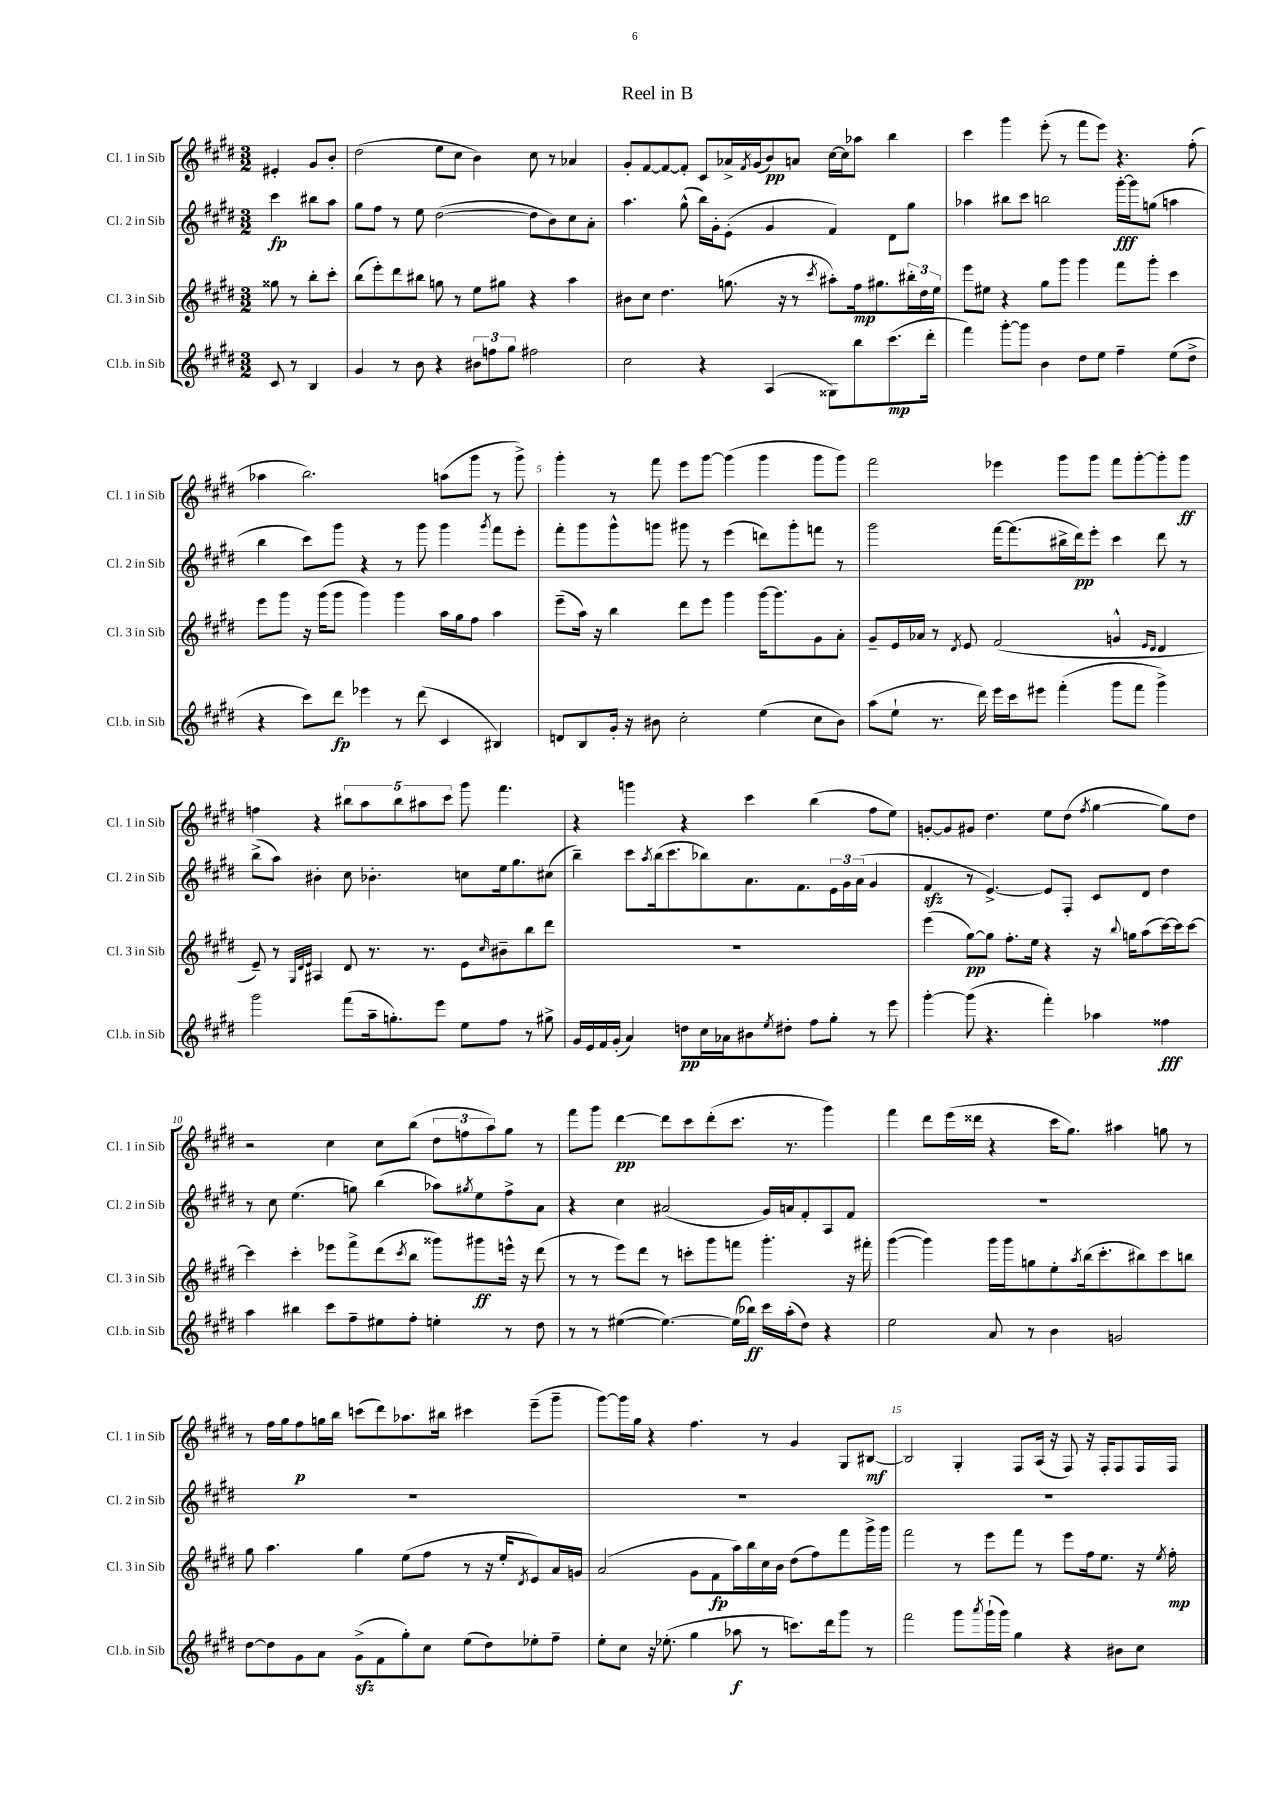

**kern	**kern	**kern	**kern
*staff4	*staff3	*staff2	*staff1
*clefG2	*clefG2	*clefG2	*clefG2
*k[f#c#g#d#]	*k[f#c#g#d#]	*k[f#c#g#d#]	*k[f#c#g#d#]
*M3/2	*M3/2	*M3/2	*M3/2
8c#/	8gg##\	4ccc#\	4e#'/
8r	8r	.	.
4B/	8bb'\L	8bb#\L	8g#/L
.	8ccc#'\J	8aa\J	8b'/J
=	=	=	=
4g#/	(8bb\L	8gg#\L	(2dd#\
.	8eee'\)	8ff#\J	.
8r	8ddd#\	8r	.
8b\	8bb#\J	8ee\	.
4r	8gg\	([2dd#\	8ee\L
.	8r	.	8cc#\J
12b#\L	8ee\L	.	4b\)
12ff\	.	.	.
.	8gg#\J	.	.
12gg#\J	.	.	.
2ff#\	4r	8dd#\]L	8cc#\
.	.	8b\)	8r
.	4aa\	8cc#\	4a-/
.	.	8a'\J	.
=	=	=	=
2cc#\	8b#\L	4.aa\	8g#'/L
.	8cc#\J	.	[8f#/
.	4.dd#\	.	8f#/_
.	.	(8gg#^^\	8f#'/]J
4r	.	16bb\LL)	8c#/L
.	.	16g#'\J	.
.	(8.gg\	(8e'\J	16a-^/L
.	.	.	8qf#/
.	.	.	(16g#/J
(4A/	.	4g#/	8b/)
.	16r	.	.
.	8r	.	8a/J
.	8qccc#/	.	.
8G##\L)	8aa#'\L)	4f#/)	[16cc#\LL
.	.	.	16cc#\]J
8bb\	16ff#\k	.	8aa-\J
.	8.gg#\	.	.
(8.ccc#\	.	8d#\L	4bb\
.	24bb#'\L	8gg#\J	.
.	24dd#\	.	.
16ddd#'\Jk	.	.	.
.	24ee\JJ	.	.
=	=	=	=
4fff#\)	8eee\L	4aa-\	4ccc#\
.	8ee#\J	.	.
[8ggg#'\L	4r	8bb#\L	4ggg#\
8ggg#\]J	.	8ccc#\J	.
4b\	8gg#\L	2bb\	(8eee'\
.	8ggg#\J	.	8r
8dd#\L	4ggg#\	.	8fff#\L
8ee\J	.	.	8eee\J)
4ff#~\	8fff#\L	[16ggg#'\LL	4.r
.	.	16ggg#\]J	.
.	8ggg#'\J	(8gg\J	.
(8ee\L	4ccc#\	4aa\	.
8dd#^\J	.	.	(8ff#'\
=	=	=	=
4r	8eee\L	4bb\	4aa-\
.	8ggg#\J	.	.
8ccc#\L)	16r	8ccc#\L)	2.bb\)
.	(16ggg#\LK	.	.
8ddd#\J	8ggg#\J	8ggg#\J	.
4eee-\	4ggg#\)	4r	.
8r	4ggg#\	8r	.
(8ddd#\	.	8ggg#\	.
4c#/	16aa\LL	4ggg#\	(8aa\L
.	16gg#\J	.	.
.	8ff#\J	.	8ggg#\J
.	.	8qggg#/	.
4B#/)	4aa\	8fff#\L	8r
.	.	8eee'\J	8ggg#^\)
=	=	=	=
8d/L	(8eee~\L	8fff#'\L	4ggg#'\
8B/	16aa\Jk)	8ggg#\	.
.	16r	.	.
16g#'/Jk	4bb\	8ggg#^^\	8r
16r	.	.	.
8b#\	.	8ggg\J	8fff#\
2cc#'\	8ddd#\L	8ggg#\	8eee\L
.	8eee\J	8r	[8ggg#\J
.	4ggg#\	(4eee\	(4ggg#\]
(4ee\	[16ggg#\LK	8ddd\L)	4ggg#\
.	8.ggg#\]	.	.
.	.	8ggg#'\	.
8cc#\L	8g#\	8fff\J	8ggg#\L
8b#\J)	8a'\J	8r	8ggg#\J)
=	=	=	=
(8aa\L	8g#~/L	2ggg#\	2fff#\
8ee`\J	16e/L	.	.
.	16a-/JJ	.	.
8.r	8r	.	.
.	8qd#/	.	.
.	8e/	.	.
16ddd#\)	.	.	.
16eee\LL	(2f#/	[16fff#\LK	4eee-\
16ccc#\J	.	(8.fff#\]	.
8eee#\J	.	.	.
(4fff#'\	.	16bb#^\L	8ggg#\L
.	.	16ddd#\J)	.
.	.	8eee'\J	8ggg#\J
8ggg#\L	4g^^/	4ccc#\	8fff#\L
8fff#\J	.	.	[8ggg#'\
.	16qqe/LL	.	.
.	16qqd#/JJ	.	.
4ggg#^\)	4d#/	8ddd#\	8ggg#'\]
.	.	8r	8ggg#\J
=	=	=	=
2ggg#\	8e~/)	(8bb^\L	4ff\
.	8r	8aa\J)	.
.	32qqG#/LLL	.	.
.	32qqd#/	.	.
.	32qqe/JJJ	.	.
.	4A#/	4b#'\	4r
(8fff#\L	8d#/	8cc#\	10bb#\L
.	.	.	10aa\
16aa~\k	8.r	4.b-'\	.
8.gg'\)	.	.	.
.	.	.	10bb#\
.	.	.	10aa#\
.	8.r	.	.
8eee\J	.	.	.
.	.	.	10ccc#\J
8ee\L	8e\L	8cc\L	8ggg#\
.	16qqcc#/	.	.
8ff#\J	8b#~\	16ee\k	4.fff#\
.	.	8.gg#\	.
8r	8bb\	.	.
8gg#^\	8ddd#\J	(8cc#\J	.
=	=	=	=
16g#/LL	1.r	4bb~\)	4r
16e/	.	.	.
16f#/	.	.	.
(16g#'/JJ	.	.	.
4a/)	.	8ccc#\L	4ggg\
.	.	8qaa/	.
.	.	(16bb\k	.
.	.	8.ccc#\	.
8dd\L	.	.	4r
16cc#\L	.	8bb-\)	.
16a-\J	.	.	.
8b#\	.	8.a\	4ccc#\
8qee/	.	.	.
8dd#'\J	.	.	.
.	.	8.f#\	.
8ff#\L	.	.	(4bb\
8gg#'\J	.	24e\L	.
.	.	24g#\	.
.	.	(24a\JJ	.
8r	.	4g#/	8ff#\L
8eee\	.	.	8ee\J)
=	=	=	=
[4ggg#'\	(4eee\	4f#/	[8g'/L
.	.	.	8g/]
(8ggg#\]	[8gg#\L)	8r	8g#/J
4.r	8gg#\]J	[4.e^/)	4.dd#\
.	8.ff#'\L	.	.
.	16ee\Jk	.	.
4fff#'\)	4r	8e/]L	8ee\L
.	.	8F#'/J	(8dd#\J
.	.	.	8qff#/
4aa-\	16r	8c#/L	[4gg#\
.	8qqbb/	.	.
.	16gg\LK	.	.
.	(8aa\	8d#/J	.
4ff##\	[16ccc#\L)	4dd#\	8gg#\]L)
.	16ccc#\]J	.	.
.	[8ccc#\J	.	8dd#\J
=	=	=	=
4aa\	4ccc#\]	8r	2r
.	.	8cc#\	.
4bb#\	4ccc#'\	(4.ee\	.
8ccc#\L	8eee-\L	.	4cc#\
8ff#~\	8fff#^\	8gg\)	.
8ee#\	(8ddd#\	(4bb\	8cc#\L
.	8qccc#/	.	.
8ff#'\J	8bb\J	.	(8bb\J
4ee'\	8ggg##\L)	8aa-\L)	12dd#\L
.	.	.	12ff\
.	.	8qgg#/	.
.	8ggg#\	8ee\	.
.	.	.	12aa\)
8r	16eee^^\Jk	8ff#^\	8gg#\J
.	16r	.	.
8dd#\	(8ddd#\	8a\J	8r
=	=	=	=
8r	8r	4r	8fff#\L
8r	8r	.	8ggg#\J
([4ee#\	8eee\L)	4cc#\	[4ddd#\
.	8ddd#\J	.	.
4.ee#\_)	8r	(2a#/	8ddd#\]L
.	8ccc'\L	.	8ccc#\
.	8ggg#\	.	(8ddd#'\
(16ee#\]LL	8fff\J	.	8.ccc#\J
16bb-\JJ)	.	.	.
16ccc#\LL	4.ggg#'\	16g#/LL)	.
(16aa'\J	.	16a/J	8.r
8dd#\J)	.	8f#'/	.
4r	.	8A/	4ggg#\)
.	16r	8f#/J	.
.	16fff#'\	.	.
=	=	=	=
2ee\	([4ggg#\	1.r	4fff#\
.	4ggg#\])	.	8ddd#\L
.	.	.	(16eee\L
.	.	.	16ddd##\JJ
8a/	16ggg#\LL	.	4r
.	16ggg#\J	.	.
8r	8gg\	.	.
4b\	8ee'\	.	16ccc#\LK
.	.	.	8.gg#\J)
.	8qaa/	.	.
.	(16bb\k	.	.
.	8.ccc#'\	.	.
2g/	.	.	4aa#\
.	8bb#\)	.	.
.	8ccc#\	.	8gg\
.	8bb\J	.	8r
=	=	=	=
[8dd#\L	8gg#\	1.r	8r
8dd#\]	4.aa\	.	16ff#\LL
.	.	.	16gg#\J
8g#\	.	.	8ff#\
8a\J	.	.	16gg\L
.	.	.	16bb\JJ
(8g#^\L	4gg#\	.	(8ccc\L
8f#\	.	.	8ddd#\)
8gg#'\)	(8ee\L	.	8.aa-\
8cc#\J	8ff#\J	.	.
.	.	.	16bb#\Jk
(8ee\L	8r	.	4ccc#\
8dd#\)	16r	.	.
.	16ee'/LK	.	.
.	8qd#/	.	.
8ee-'\	8e/)	.	(8eee~\L
8ff#~\J	16a/L	.	8ggg#~\J
.	16g/JJ	.	.
=	=	=	=
8ee'\L	(2a/	1.r	[8ggg#\L)
8cc#\J	.	.	16ggg#\]L
.	.	.	16gg#\JJ
16r	.	.	4r
(8.ee-'\	.	.	.
4gg#\	8g#\L	.	4.ff#\
.	8f#\	.	.
8aa-\	16aa\L)	.	.
.	16bb\	.	.
8r	16cc#\	.	8r
.	16b\JJ	.	.
8.ccc\L)	(8dd#\L	.	4g#/
.	8ff#\)	.	.
16ddd#\k	.	.	.
8ggg#\J	8fff#\	.	8G#/L
8r	16ggg#^\L	.	[8B#/J
.	16ggg#\JJ	.	.
=	=	=	=
2fff#\	2fff#\	1.r	2B#/]
8ggg#\L	8r	.	4G#'/
8qaaa/	.	.	.
(16ggg#`\L	8eee\L	.	.
16ggg#\JJ)	.	.	.
4gg#\	8fff#\J	.	8F#/L
.	8r	.	(16A/Jk
.	.	.	16r
4r	8eee\L	.	8F#/)
.	16ff#\k	.	16r
.	8.ee\J	.	16F#'/LK
8b#\L	.	.	8F#/
8cc#\J	16r	.	16F#/L
.	8qee/	.	.
.	16ff#'\	.	16F#/JJ
==	==	==	==
*-	*-	*-	*-
